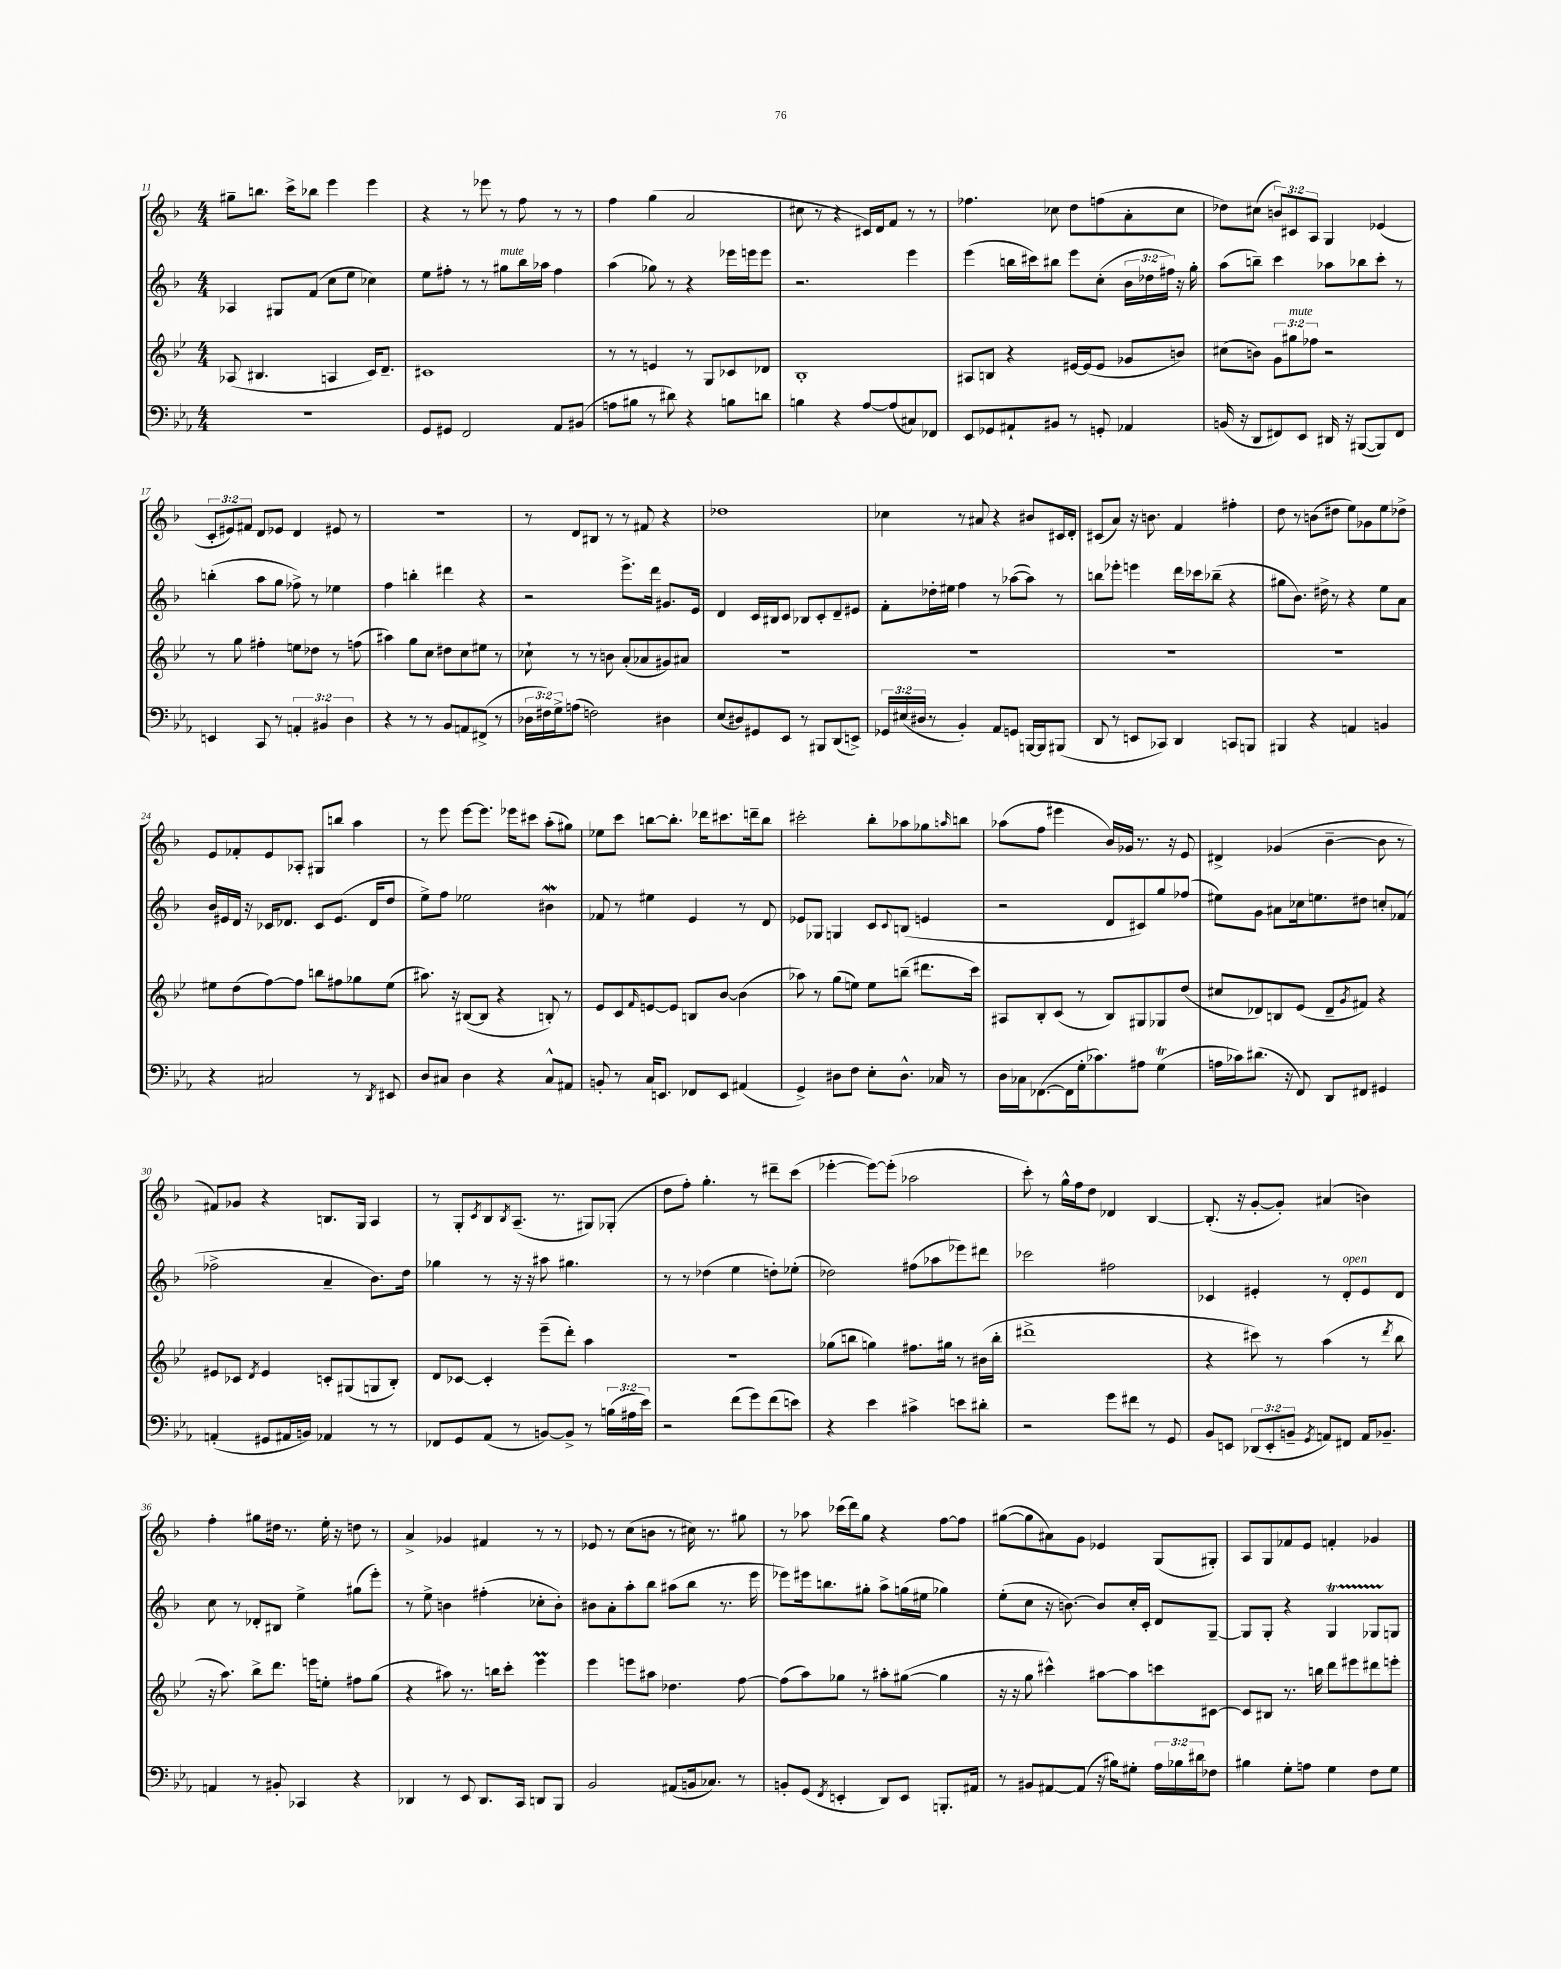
<<
\new StaffGroup <<
\new Staff = "s0" {
    \clef treble \key f \major \numericTimeSignature \time 4/4 \override Staff.TupletNumber.text = #tuplet-number::calc-fraction-text
    gis''8-- b''8. c'''16-> bes''8 e'''4 e'''4 |
    r4 r8 ees'''8 r8 f''8 r8 r8 |
    f''4 g''4( a'2 |
    cis''8 r8 r4 cis'16) d'16 f'8 r8 r8 |
    fes''4. ces''8 d''8 f''8( a'8-. ces''8 |
    des''8) cis''8( \tuplet 3/2 { b'8) cis'8 a8 } g4 ees'4( |
    \tuplet 3/2 { c'8-. eis'8) fis'8 } d'8 ees'8 d'4 eis'8 r8 |
    R1 |
    r8 d'8 bis8 r8 r8 fis'8 r4 |
    des''1 |
    ces''4 r8 ais'8 r4 bis'8 cis'16 d'16-. |
    cis'8( a'8) r16 b'8. f'4 fis''4-. |
    d''8 r8 b'8( dis''8 e''8) ges'8 e''8 des''8-> |
    e'8 fes'8-. e'8 aes8-. gis8 b''8 a''4 |
    r8 e'''8 e'''8~ e'''8. ees'''16 cis'''8 a''8-.( gis''8) |
    ees''8 c'''8 b''8~ b''8.-. des'''16 cis'''8. d'''16-- b''8 |
    cis'''2-. bes''8-. aes''8 ges''8 \grace { a''16 } b''8 |
    aes''8( f''8 eis'''4 bes'16) ges'16 r8. r16 e'8 |
    dis'4-> ges'4( bes'4~-- bes'8 r8 |
    fis'8) ges'8 r4 b8. g16 a4 |
    r8 g8-. \acciaccatura { c'8 } bes8 \acciaccatura { bes8 } a8.--( r8. gis8) ges8-.( |
    d''8 f''8-.) g''4.-. r8 dis'''8-- c'''8( |
    ees'''4~-. ees'''8~) ees'''8-.( aes''2 |
    c'''8-.) r8 g''16-^ f''16 d''8 des'4 bes4~ |
    bes8.-.( r16 g'8~-. g'8-.) ais'4( b'4) |
    f''4-. gis''8 dis''16 r8. e''16-. r16 d''8 r8 |
    a'4-> ges'4 fis'4 r8 r8 |
    ees'8 r8 c''8( b'8 r8 cis''16) r8. gis''8 |
    r8 aes''8 ces'''16( d'''16) g''8 r4 f''8~ f''8 |
    gis''8~( gis''8 ais'8) g'8 ees'4 g8( gis8-.) |
    a8 g8 fes'8 e'8 f'4-. ges'4 \bar "|." |
}
\new Staff = "s1" {
    \clef treble \key f \major \numericTimeSignature \time 4/4 \override Staff.TupletNumber.text = #tuplet-number::calc-fraction-text
    aes4 gis8 f'8( c''8 e''8 ces''4) |
    e''8 fis''8-. r8 r8 gis''8^\markup { \italic "mute" } bes''16 aes''16 fis''4 |
    a''4( ges''8) r8 r4 ees'''16 e'''16 e'''8 |
    r2. e'''4 |
    e'''4( b''16 cis'''16) bis''8 e'''8 c''8-.( \tuplet 3/2 { bes'16 des''16 fis''16) } r16 g''16-. |
    a''8( b''8--) c'''4 aes''8 bes''8 c'''8-. r8 |
    b''4-.( a''8 g''8 fes''8->) r8 ees''4 |
    f''4 b''4-. dis'''4 r4 |
    r2 e'''8.-> d'''16 gis'8. e'16 |
    d'4 c'16 bis16 c'8 bes8 c'8-. d'8-- eis'8 |
    f'8-. des''16-. eis''16 f''4 r8 aes''8~( aes''8) r8 |
    b''8 ees'''8-. e'''4 d'''16 ces'''16 bes''8--( r4 |
    gis''8 bes'8.) dis''16-> r8 r4 e''8 a'8 |
    bes'16 eis'16 d'16 r16 ces'16 des'8. ces'8 eis'8.( des'16 d''8 |
    e''8->) f''8 ees''2 bis'4\mordent |
    fes'8 r8 eis''4 e'4 r8 d'8 |
    ees'8 ges8 g4 c'8 \appoggiatura { c'8 } b8( e'4 |
    r2 d'8 cis'8) g''8 fes''8( |
    eis''8) g'8 ais'8 ces''16 e''8. dis''8 c''8-. fes'8( |
    fes''2-> a'4-- bes'8.) d''16 |
    ges''4 r8 r16 r16 ais''8 gis''4. |
    r8 r8 des''4( e''4 d''8-.) ees''8-.( |
    des''2) fis''8( aes''8 ees'''8) dis'''8 |
    ces'''2 fis''2 |
    ces'4 eis'4-. r8 d'8-.^\markup { \italic "open" } eis'8 d'8 |
    c''8 r8 des'8-. bis8 e''4-> gis''8( e'''8-.) |
    r8 e''8-> b'4 fis''4-.( ces''8-. b'8-.) |
    bis'8 a'8-. a''8-. bes''8 ais''8( bes''8 r8. e'''16 |
    ees'''8) eis'''16 b''8. gis''8-. a''8-> g''16( eis''16 ges''4) |
    e''8-.( c''8 r16 b'8.~) b'8 c''16-. c'16-. d'8 g8~-- |
    g8 g8-. r4 g4\startTrillSpan ges8 g8\stopTrillSpan \bar "|." |
}
\new Staff = "s2" {
    \clef treble \key bes \major \numericTimeSignature \time 4/4 \override Staff.TupletNumber.text = #tuplet-number::calc-fraction-text
    aes8( bis4. a4 c'16) d'8.-- |
    cis'1 |
    r8 r8 e'4 r8 g8 ces'8 des'8 |
    bes1-. |
    ais8 b8 r4 eis'16~ eis'16( eis'8 ges'8 b'8) |
    cis''8( b'8) \tuplet 3/2 { g'8 gis''8^\markup { \italic "mute" } fes''8 } r2 |
    r8 g''8 fis''4-. e''8 des''8 r8 f''8( |
    ais''4) g''8 c''8 dis''8 c''8 eis''8 r8 |
    ces''8-! r8 r8 b'8 a'8-.( aes'8 gis'8) ais'8 |
    R1 |
    R1 |
    R1 |
    R1 |
    eis''8 d''8( f''8~) f''8 b''8 fis''8 ges''8 eis''8( |
    ais''8.) r16 bis8~( bis8 r4 b8-.) r8 |
    ees'8 c'8 \grace { f'16 } e'8~ e'8 b8 bes'8~ bes'4( |
    aes''8) r8 g''8( e''8) e''8 b''8--( dis'''8. c'''16) |
    ais8 bes8-. c'8( r8 bes8) gis8 ges8 d''8( |
    cis''8 des'8) b8 ees'8( des'8-- \acciaccatura { g'8 } fis'8) r4 |
    eis'8 ces'8 \acciaccatura { d'8 } eis'4 c'8-. gis8( g8 bes8-.) |
    d'8 ces'8~ ces'4-. ees'''8--( d'''8-.) a''4 |
    R1 |
    ges''8( b''8 g''4) fis''8. gis''16 r8 bis'16( b''16-. |
    dis'''1-> |
    r4 cis'''8) r8 a''4( r8 \acciaccatura { d'''8 } bes''8 |
    r16 a''8.) bes''8-> d'''8. e'''16 e''8-. fis''8 g''8( |
    r4 ais''8) r8. b''16 c'''8-. ees'''4\prall |
    ees'''4 e'''8 ais''8 des''4. f''8~ |
    f''8( a''8) ges''8 r8 ais''8-. gis''8~( gis''4 |
    r16 r16 g''8 cis'''4-^) ais''8~ ais''8 c'''8 cis'8~ |
    cis'8 bis8 r8. b''16 d'''8 eis'''8 dis'''8 e'''8-. \bar "|." |
}
\new Staff = "s3" {
    \clef bass \key ees \major \numericTimeSignature \time 4/4 \override Staff.TupletNumber.text = #tuplet-number::calc-fraction-text
    R1 |
    g,8 gis,8 f,2 aes,8 bis,8( |
    a8 bis8 r8 dis'8) r4 b8 d'8 |
    b4 r4 aes8~ aes8( cis8) fes,8 |
    ees,8 ges,8 ais,8-! bis,8 r8 g,8-. aes,4 |
    b,16( r16 d,8 fis,8) ees,8 dis,16 r16 bis,,8~( bis,,8) fis,8 |
    e,4 c,8 r8 \tuplet 3/2 { a,4-. bis,4 d4 } |
    r4 r8 r8 bes,8 a,8 fis,8->( r8 |
    \tuplet 3/2 { des16 fis16) g16-> } a8( f2) dis4 |
    ees8( dis8) gis,8 ees,8 r8 bis,,8 d,8( e,8->) |
    \tuplet 3/2 { ges,16 eis16( dis16 } r8 bes,4-.) aes,8 g,8 b,,16~ b,,16 bis,,8( |
    d,8 r8 e,8 ces,8) d,4 c,8 b,,8 |
    bis,,4 r4 a,4 b,4 |
    r4 cis2 r8 \acciaccatura { d,8 } eis,8 |
    d8 cis8 d4 r4 cis8-^ ais,8 |
    b,8-. r8 c16 e,8. fes,8 e,8 ais,4( |
    g,4->) dis8 f8 ees8-. dis8.-^ ces16 r8 |
    d16 ces16 fes,8.~( fes,16 g16-. ces'8.) ais8 g4\trill( |
    a16 ces'16) dis'8.( r16 f,8) d,8 fis,8 gis,4 |
    a,4-.( gis,8 ais,16 b,16) aes,4 r8 r8 |
    fes,8 g,8 aes,8( r8 b,8~) b,8-> r8 \tuplet 3/2 { b16( ais16 ees'16) } |
    r2 f'8( g'8) f'8( e'8) |
    r4 ees'4 cis'4-> e'8 dis'8-. |
    r2 g'8 fis'8 r8 g,8 |
    bes,8 e,8 \tuplet 3/2 { des,8( e,8-. b,8-- } \acciaccatura { g,8 } a,8) fis,8 a,16 bes,8.-- |
    a,4 r8 bis,8-. ces,4 r4 |
    des,4 r8 ees,8 des,8. c,16 d,8 bes,,8 |
    bes,2 ais,8( b,16 ces8.) r8 |
    b,8-. g,8( \acciaccatura { f,8 } e,4-. d,8) e,8 b,,8.-. ais,16 |
    r8 bis,8 ais,8~ ais,8( r16 bis16) gis8-. \tuplet 3/2 { aes16 bes16 dis'16 } fes8 |
    bis4 g8-. a8 g4 f8 g8 \bar "|." |
}
>>
>>
\layout { \context { \Score currentBarNumber = #11 } }
